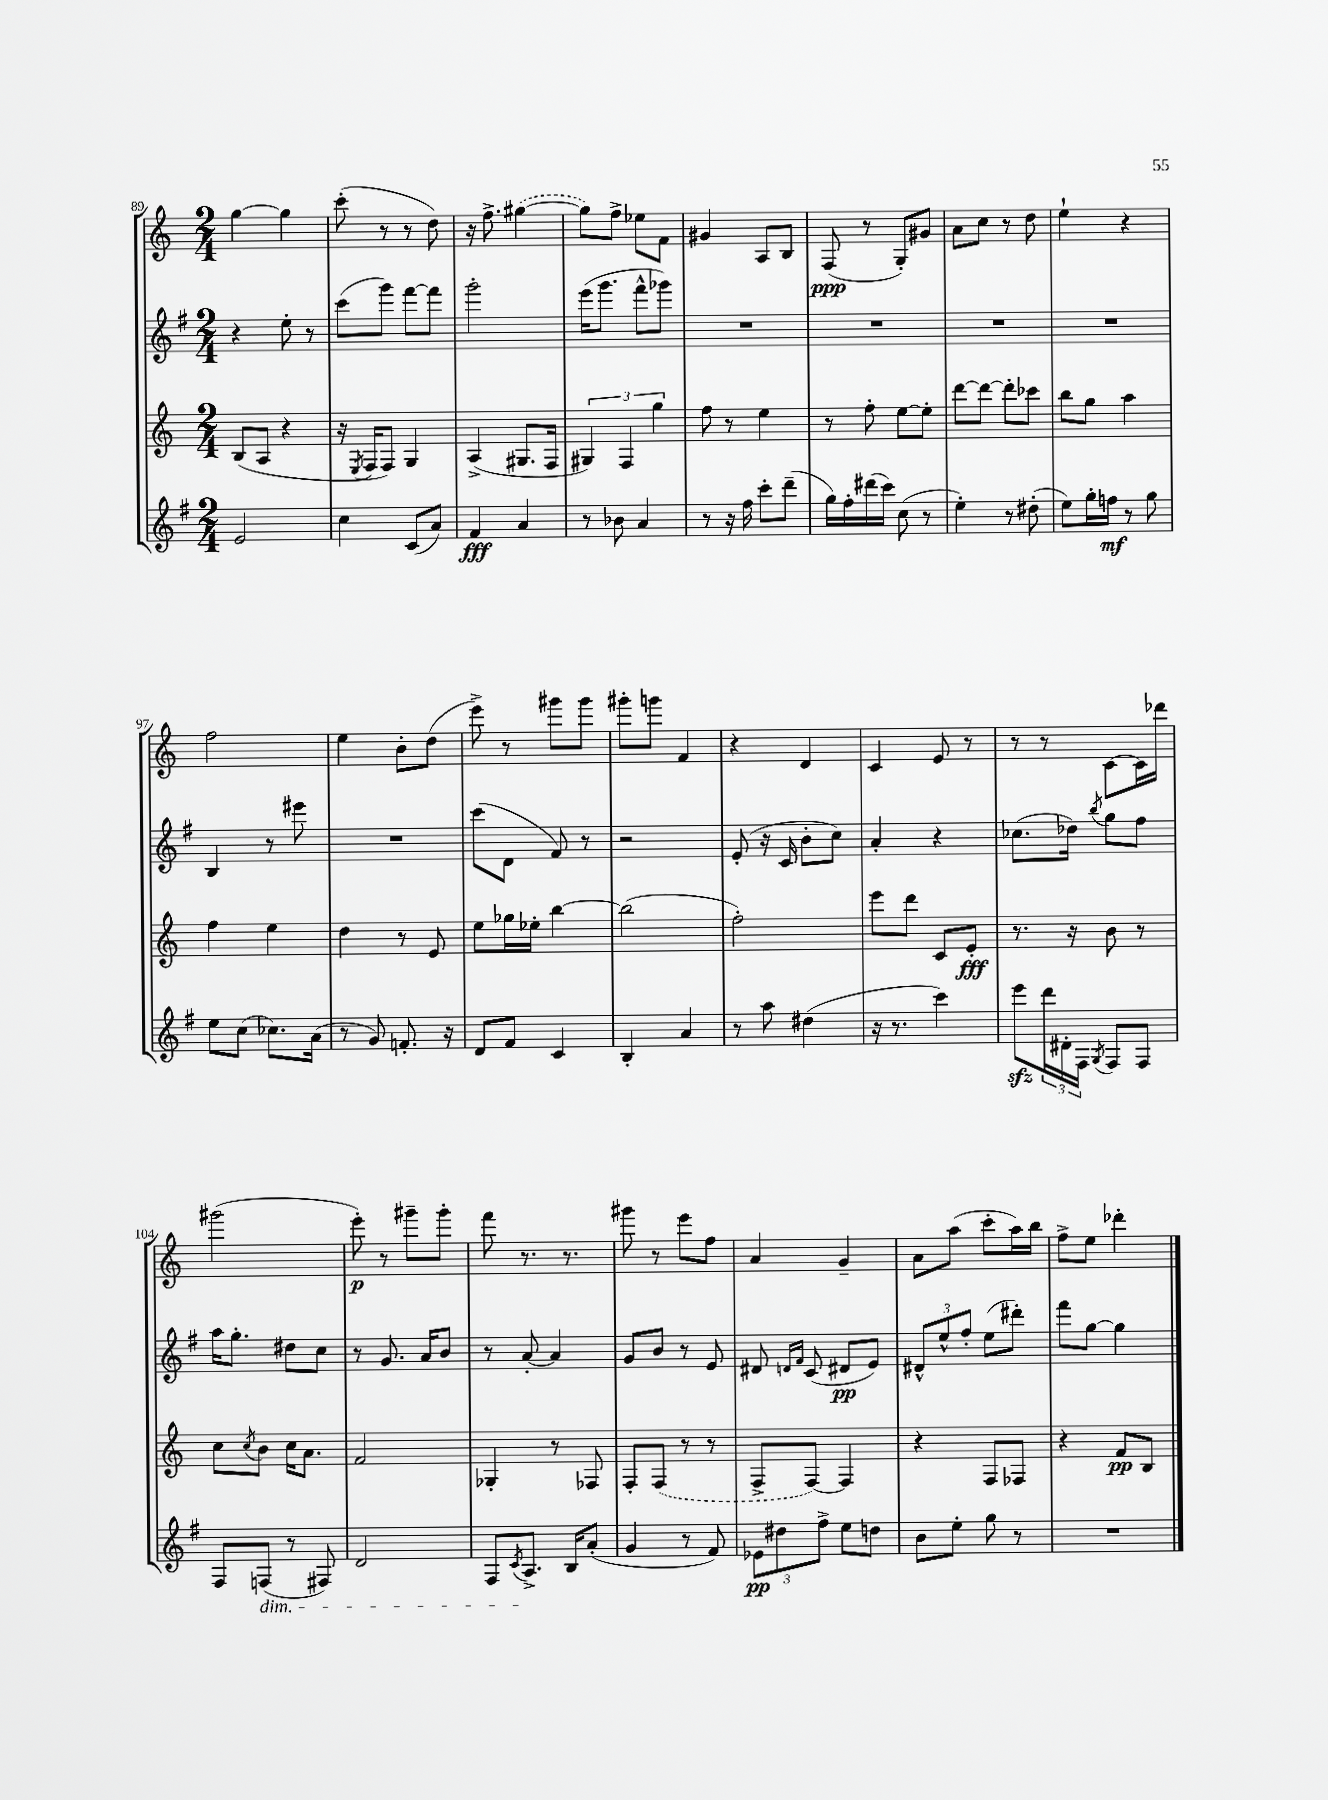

**kern	**dynam	**kern	**dynam	**kern	**dynam	**kern	**dynam
*part4	*part4	*part3	*part3	*part2	*part2	*part1	*part1
*staff4	*staff4	*staff3	*staff3	*staff2	*staff2	*staff1	*staff1
*clefG2	*	*clefG2	*	*clefG2	*	*clefG2	*
*k[f#]	*	*k[]	*	*k[f#]	*	*k[]	*
*M2/4	*	*M2/4	*	*M2/4	*	*M2/4	*
=89	=89	=89	=89	=89	=89	=89	=89
2e/	.	(8B/L	.	4r	.	[4gg\	.
.	.	8A/J	.	.	.	.	.
.	.	4r	.	8ee'\	.	4gg\]	.
.	.	.	.	8r	.	.	.
=90	=90	=90	=90	=90	=90	=90	=90
4cc\	.	16r	.	(8ccc\L	.	(8ccc'\	.
.	.	8qE/	.	.	.	.	.
.	.	16F/KL	.	.	.	.	.
.	.	8F/J)	.	8ggg\J)	.	8r	.
(8c/L	.	4G/	.	[8fff#\L	.	8r	.
8a/J)	.	.	.	8fff#\J]	.	8dd\)	.
=91	=91	=91	=91	=91	=91	=91	=91
4f#/	fff	(4A^/	.	2ggg'\	.	16r	.
.	.	.	.	.	.	8.ff^\	.
4a/	.	8.G#X/L	.	.	.	([4gg#X\	.
.	.	16F/Jk	.	.	.	.	.
=92	=92	=92	=92	=92	=92	=92	=92
8r	.	6G#X/)	.	(16eee\KL	.	8gg#\L])	.
.	.	.	.	8.ggg\J	.	.	.
8b-X\	.	.	.	.	.	8ff^\J	.
.	.	6F/	.	.	.	.	.
4a/	.	.	.	8fff#^^\L	.	8ee-X\L	.
.	.	6gg\	.	.	.	.	.
.	.	.	.	8ggg-X\J)	.	8f\J	.
=93	=93	=93	=93	=93	=93	=93	=93
8r	.	8ff\	.	2r	.	4g#X/	.
16r	.	8r	.	.	.	.	.
16ff#\	.	.	.	.	.	.	.
8ccc'\L	.	4ee\	.	.	.	8A/L	.
(8ddd~\J	.	.	.	.	.	8B/J	.
=94	=94	=94	=94	=94	=94	=94	=94
16gg\LL)	.	8r	.	2r	.	(8F/	ppp
16ff#'\	.	.	.	.	.	.	.
(16ddd#X\	.	8ff'\	.	.	.	8r	.
16ccc\JJ)	.	.	.	.	.	.	.
(8cc\	.	[8ee\L	.	.	.	8G'/L)	.
8r	.	8ee'\J]	.	.	.	8g#X/J	.
=95	=95	=95	=95	=95	=95	=95	=95
4ee'\)	.	[8ddd\L	.	2r	.	8a\L	.
.	.	8ddd\J_	.	.	.	8cc\J	.
8r	.	8ddd'\L]	.	.	.	8r	.
(8dd#X'\	.	8ccc-X\J	.	.	.	8dd\	.
=96	=96	=96	=96	=96	=96	=96	=96
8ee\L)	.	8bb\L	.	2r	.	4ee`\	.
16gg'\L	.	8gg\J	.	.	.	.	.
16ffn\JJ	mf	.	.	.	.	.	.
8r	.	4aa\	.	.	.	4r	.
8gg\	.	.	.	.	.	.	.
!!LO:LB:g=z
=97	=97	=97	=97	=97	=97	=97	=97
8ee\L	.	4ff\	.	4B/	.	2ff\	.
(8cc\J	.	.	.	.	.	.	.
8.cc-X\L)	.	4ee\	.	8r	.	.	.
.	.	.	.	8eee#X\	.	.	.
(16a\Jk	.	.	.	.	.	.	.
=98	=98	=98	=98	=98	=98	=98	=98
8r	.	4dd\	.	2r	.	4ee\	.
8g/)	.	.	.	.	.	.	.
8.fn'/	.	8r	.	.	.	8b'\L	.
.	.	8e/	.	.	.	(8dd\J	.
16r	.	.	.	.	.	.	.
=99	=99	=99	=99	=99	=99	=99	=99
8d/L	.	8ee\L	.	(8ccc\L	.	8eee^\)	.
8f#/J	.	16gg-X\L	.	8d\J	.	8r	.
.	.	16ee-X'\JJ	.	.	.	.	.
4c/	.	[4bb\	.	8f#/)	.	8ggg#X\L	.
.	.	.	.	8r	.	8ggg#\J	.
=100	=100	=100	=100	=100	=100	=100	=100
4B'/	.	(2bb\]	.	2r	.	8ggg#X'\L	.
.	.	.	.	.	.	8gggn\J	.
4a/	.	.	.	.	.	4f/	.
=101	=101	=101	=101	=101	=101	=101	=101
8r	.	2ff'\)	.	(8e'/	.	4r	.
8aa\	.	.	.	16r	.	.	.
.	.	.	.	16c/	.	.	.
(4dd#X\	.	.	.	8b'\L	.	4d/	.
.	.	.	.	8cc\J)	.	.	.
=102	=102	=102	=102	=102	=102	=102	=102
16r	.	8eee\L	.	4a'/	.	4c/	.
8.r	.	.	.	.	.	.	.
.	.	8ddd\J	.	.	.	.	.
4ccc\)	.	8c/L	.	4r	.	8e/	.
.	.	8e'/J	fff	.	.	8r	.
=103	=103	=103	=103	=103	=103	=103	=103
8eeezz\L	.	8.r	.	(8.cc-X\L	.	8r	.
24ddd\L	.	.	.	.	.	8r	.
24d#X'\	.	.	.	.	.	.	.
.	.	16r	.	16dd-X\Jk)	.	.	.
24F#\JJ	.	.	.	.	.	.	.
8qG/	.	.	.	8qbb/	.	.	.
8F#/L	.	8b\	.	8gg\L	.	[8c\L	.
8F#/J	.	8r	.	8ff#\J	.	16c\L]	.
.	.	.	.	.	.	16ddd-X\JJ	.
!!LO:LB:g=z
=104	=104	=104	=104	=104	=104	=104	=104
8F#/L	.	8cc\L	.	16aa\KL	.	(2ggg#X\	.
.	.	.	.	8.gg'\J	.	.	.
.	.	8qcc/	.	.	.	.	.
!LO:TX:b:i:t=dim.	!	!	!	!	!	!	!
(8Fn/J	.	8b\J	.	.	.	.	.
8r	.	16cc\KL	.	8dd#X\L	.	.	.
.	.	8.a\J	.	.	.	.	.
8F#X/)	.	.	.	8cc\J	.	.	.
=105	=105	=105	=105	=105	=105	=105	=105
2d/	.	2f/	.	8r	.	8eee'\)	p
.	.	.	.	8.g/	.	8r	.
.	.	.	.	.	.	8ggg#X~\L	.
.	.	.	.	16a/KL	.	.	.
.	.	.	.	8b/J	.	8ggg#'\J	.
=106	=106	=106	=106	=106	=106	=106	=106
8F#/L	.	4G-X'/	.	8r	.	8fff\	.
8qc/	.	.	.	.	.	.	.
8.A^/J	.	.	.	[8a'/	.	8.r	.
.	.	8r	.	4a/]	.	.	.
16B/KL	.	.	.	.	.	8.r	.
(8a'/J	.	8F-X/	.	.	.	.	.
=107	=107	=107	=107	=107	=107	=107	=107
4g/	.	8F'/L	.	8g/L	.	8ggg#X\	.
.	.	(8F/J	.	8b/J	.	8r	.
8r	.	8r	.	8r	.	8eee\L	.
8f#/)	.	8r	.	8e/	.	8ff\J	.
=108	=108	=108	=108	=108	=108	=108	=108
12e-X\L	pp	8F^/L	.	8d#X/	.	4a/	.
12dd#X\	.	.	.	.	.	.	.
.	.	.	.	16qqdn/LL	.	.	.
.	.	.	.	16qqf#/JJ	.	.	.
.	.	[8F/J)	.	(8c/	.	.	.
12ff#^\J	.	.	.	.	.	.	.
8ee\L	.	4F/]	.	8d#X/L	pp	4g~/	.
8ddn\J	.	.	.	8e/J)	.	.	.
=109	=109	=109	=109	=109	=109	=109	=109
8b\L	.	4r	.	12d#X^^/L	.	8a\L	.
.	.	.	.	12ee^^/	.	.	.
8ee'\J	.	.	.	.	.	(8aa\J	.
.	.	.	.	12ff#'/J	.	.	.
8gg\	.	8F/L	.	(8ee\L	.	8ccc'\L	.
8r	.	8F-X/J	.	8ddd#X'\J)	.	16aa\L)	.
.	.	.	.	.	.	16bb\JJ	.
=110	=110	=110	=110	=110	=110	=110	=110
2r	.	4r	.	8fff#\L	.	8ff^\L	.
.	.	.	.	[8gg\J	.	8ee\J	.
.	.	8f/L	pp	4gg\]	.	4ddd-X'\	.
.	.	8B/J	.	.	.	.	.
==	==	==	==	==	==	==	==
*-	*-	*-	*-	*-	*-	*-	*-
